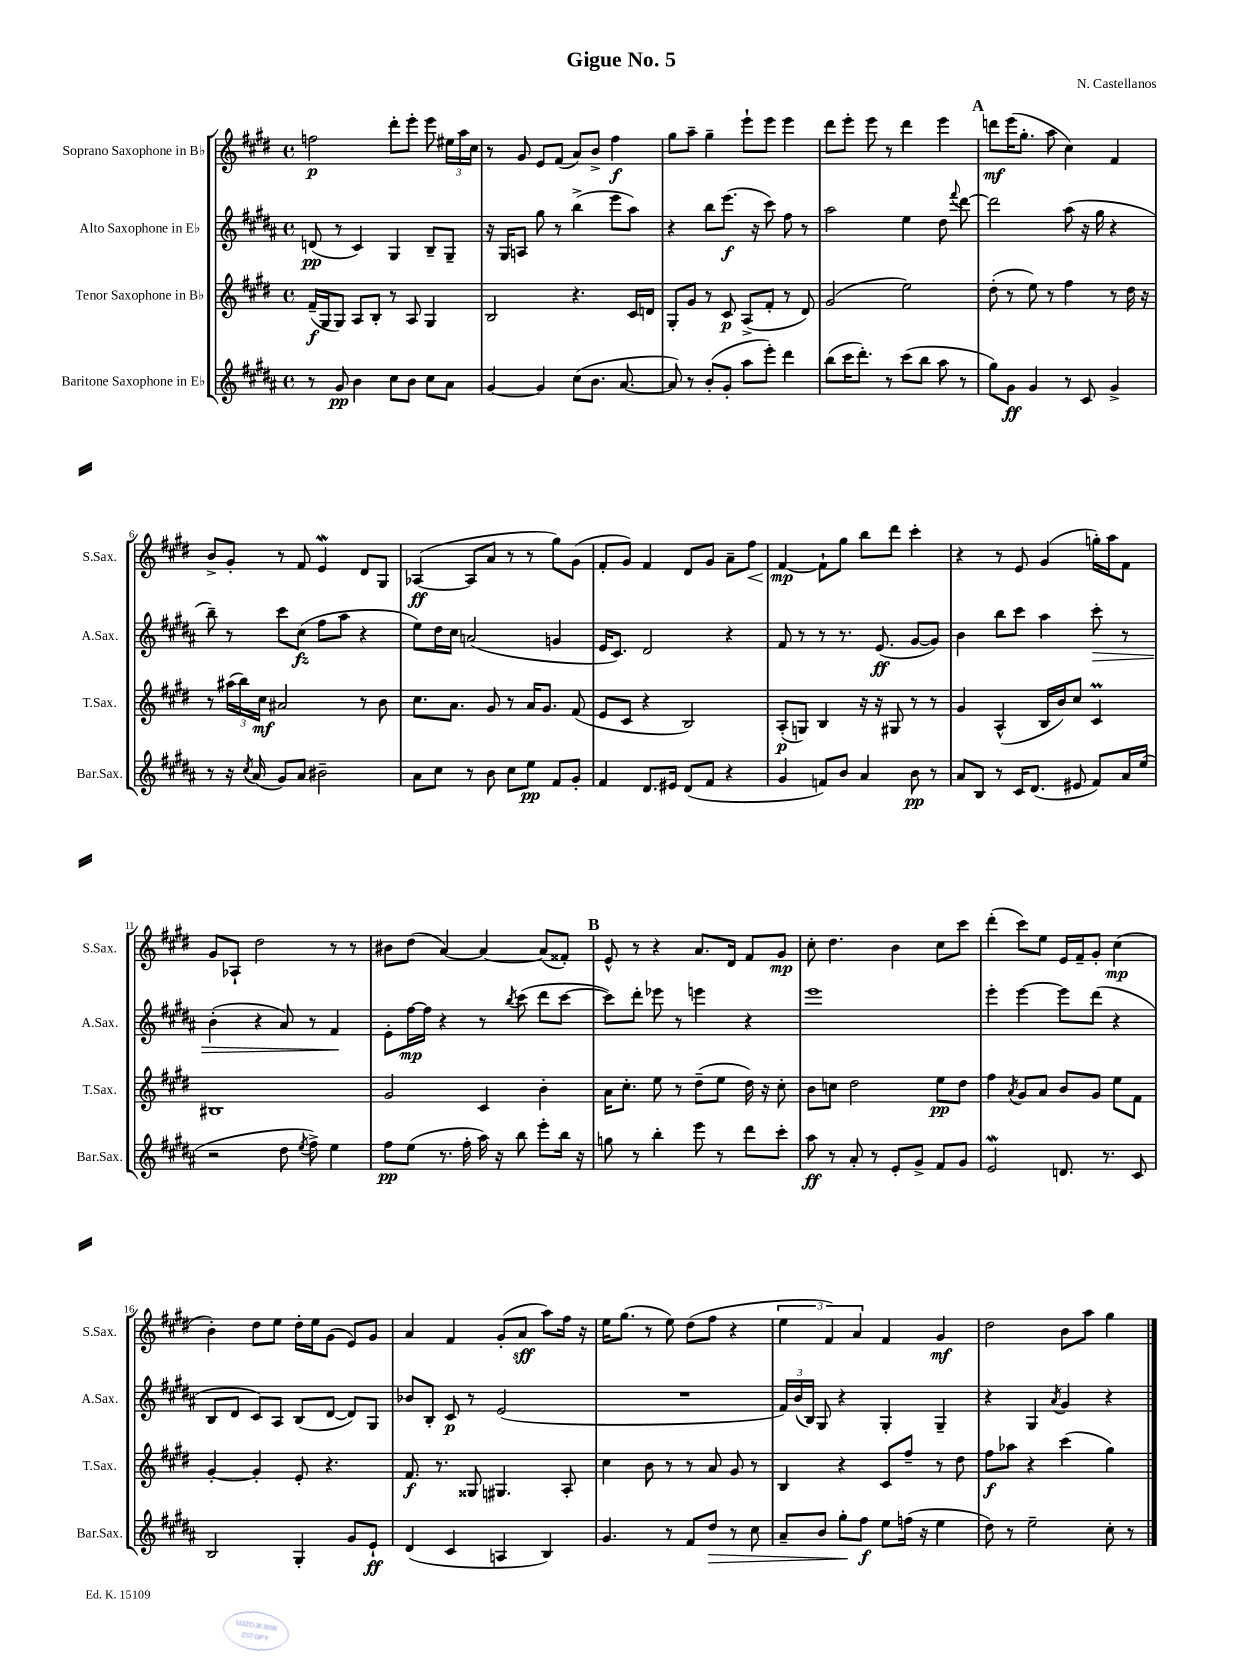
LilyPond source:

\header { title = "Gigue No. 5" composer = "N. Castellanos" }
<<
\new StaffGroup <<
\new Staff = "s0" \with { instrumentName = "Soprano Saxophone in Bb" shortInstrumentName = "S.Sax." } {
    \clef treble \key e \major \defaultTimeSignature \time 4/4
    \autoBeamOff f''2\p dis'''8[-. e'''8]-. e'''8 \tuplet 3/2 { eis''16[ a''16 cis''16] } |
    r8 gis'8 e'8[ fis'8]( a'8[) b'8]-> fis''4\f |
    gis''8[ a''8]-- gis''4-- e'''8[-! e'''8] e'''4 |
    dis'''8[ e'''8]-. e'''8 r8 dis'''4 e'''4 |
    \mark \markup { \bold "A" } d'''8[\mf e'''16( gis''8.]-. a''8 cis''4) fis'4 |
    b'8[-> gis'8]-. r8 fis'8 e'4\mordent dis'8[ gis8] |
    aes4~\ff( aes8[ a'8] r8 r8 gis''8[) gis'8]( |
    fis'8[-. gis'8]) fis'4 dis'8[ gis'8] a'8[-- fis''8]\< |
    fis'4~\mp\! fis'8[-! gis''8] b''8[ dis'''8] cis'''4-. |
    r4 r8 e'8 gis'4( g''16[-.) a''16 fis'8] |
    gis'8[ aes8]-! dis''2 r8 r8 |
    bis'8[ dis''8]( a'4~) a'4~ a'8[( fisis'8]-.) |
    \mark \markup { \bold "B" } e'8-^ r8 r4 a'8.[ dis'16] fis'8[ gis'8]\mp |
    cis''8-. dis''4. b'4 cis''8[ cis'''8] |
    dis'''4-.( cis'''8[) e''8] e'16[ fis'16-- gis'8]-. cis''4\mp( |
    b'4-.) dis''8[ e''8] dis''16[-. e''16 gis'8]( e'8[) gis'8] |
    a'4 fis'4 gis'8[-.( a'8]\sff a''8[) fis''16] r16 |
    e''16[ gis''8.]( r8 e''8) dis''8[( fis''8] r4 |
    \tuplet 3/2 { e''4 fis'4) a'4 } fis'4 gis'4\mf |
    dis''2 b'8[ a''8] gis''4 \bar "|." |
}
\new Staff = "s1" \with { instrumentName = "Alto Saxophone in Eb" shortInstrumentName = "A.Sax." } {
    \clef treble \key b \major \defaultTimeSignature \time 4/4
    \autoBeamOff d'8\pp( r8 cis'4) gis4 b8[-- gis8]-- |
    r16 gis16[ a8] gis''8 r8 b''4->( e'''8[ ais''8]) |
    r4 b''8[ e'''8.]\f( r16 cis'''8) fis''8 r8 |
    ais''2 e''4 dis''8 \appoggiatura { fis'''8 } dis'''8~ |
    \mark \markup { \bold "A" } dis'''2 ais''8( r16 gis''16 r4 |
    b''8--) r8 cis'''8[ cis''8]\fz( fis''8[ ais''8] r4 |
    e''8[) dis''16 cis''16] a'2( g'4 |
    e'16[ cis'8.]) dis'2 r4 |
    fis'8 r8 r8 r8. e'8.\ff( gis'8[~ gis'8]) |
    b'4 b''8[ cis'''8] ais''4 cis'''8-.\> r8 |
    b'4-.( r4 ais'8) r8 fis'4\! |
    e'8[-. fis''16~\mp fis''16] r4 r8 \acciaccatura { b''8 } cis'''8( dis'''8[ cis'''8]~ |
    \mark \markup { \bold "B" } cis'''8[) dis'''8]-. ees'''8 r8 e'''4 r4 |
    e'''1 |
    e'''4-. e'''4~ e'''8[ dis'''8]( r4 |
    b8[ dis'8] cis'8[) ais8] b8[( dis'8]~ dis'8[) gis8] |
    bes'8[ b8]-. cis'8\p r8 e'2( |
    R1 |
    \tuplet 3/2 { fis'16[) b'16( b16]) } gis8 r4 gis4-. gis4-- |
    r4 gis4 \acciaccatura { ais'8 } gis'4 r4 \bar "|." |
}
\new Staff = "s2" \with { instrumentName = "Tenor Saxophone in Bb" shortInstrumentName = "T.Sax." } {
    \clef treble \key e \major \defaultTimeSignature \time 4/4
    \autoBeamOff fis'16[--\f( gis16 gis8]) a8[ b8]-. r8 a8 gis4 |
    b2 r4. cis'16[ d'16] |
    gis8[-. gis'8] r8 cis'8\p a8[->( fis'8]-. r8 dis'8) |
    gis'2( e''2) |
    \mark \markup { \bold "A" } dis''8-.( r8 e''8) r8 fis''4 r8 dis''16 r16 |
    r8 \tuplet 3/2 { ais''16[( b''16) cis''16]\mf } ais'2 r8 b'8 |
    cis''8.[ a'8.] gis'8 r8 a'16[ gis'8.] fis'8( |
    e'8[ cis'8] r4 b2) |
    a8[-.\p( g8]) b4 r16 r16 gis8 r8 r8 |
    gis'4 a4-^( b16[ b'16) cis''8] cis'4\prall |
    bis1 |
    gis'2 cis'4 b'4-. |
    \mark \markup { \bold "B" } a'16[ cis''8.]-. e''8 r8 dis''8[--( e''8] dis''16) r16 cis''8-. |
    b'8[ c''8] dis''2 e''8[\pp dis''8] |
    fis''4 \acciaccatura { a'8 } gis'8[ a'8] b'8[ gis'8] e''8[ fis'8] |
    gis'4~-. gis'4-. e'8-. r4. |
    fis'8.\f r8. gisis8 gis4. a8-. |
    cis''4 b'8 r8 r8 a'8 gis'8 r8 |
    b4 r4 cis'8[ fis''8]-- r8 dis''8 |
    fis''8[\f aes''8] r4 cis'''4( gis''4) \bar "|." |
}
\new Staff = "s3" \with { instrumentName = "Baritone Saxophone in Eb" shortInstrumentName = "Bar.Sax." } {
    \clef treble \key b \major \defaultTimeSignature \time 4/4
    \autoBeamOff r8 gis'8\pp b'4 cis''8[ b'8] cis''8[ ais'8] |
    gis'4~ gis'4 cis''8[( b'8.] ais'8.~ |
    ais'8) r8 b'8[-.( gis'8]-. ais''8[ e'''8]-.) dis'''4 |
    b''8[( cis'''16 dis'''8.]-.) r8 cis'''8[( b''8] ais''8 r8 |
    \mark \markup { \bold "A" } gis''8[) gis'8]\ff gis'4 r8 cis'8 gis'4-> |
    r8 r16 \acciaccatura { cis''8 } ais'16( gis'8[) ais'8] bis'2-- |
    ais'8[ cis''8] r8 b'8 cis''8[ e''8]\pp fis'8[ gis'8]-. |
    fis'4 dis'8.[ eis'16] dis'8[( fis'8] r4 |
    gis'4 f'8[) b'8] ais'4 b'8\pp r8 |
    ais'8[ b8] r8 cis'16[ dis'8.]( eis'8 fis'8[) ais'16 e''16]( |
    r2 dis''8 \acciaccatura { e''8 } fis''8->) e''4 |
    fis''8[\pp e''8]( r8. fis''16-. ais''16) r16 b''8 e'''8[-. b''16] r16 |
    \mark \markup { \bold "B" } g''8 r8 b''4-. e'''8 r8 dis'''8[ cis'''8]-. |
    ais''8\ff r8 ais'8-. r8 e'8[-. gis'8]-> fis'8[ gis'8] |
    e'2\mordent d'8. r8. cis'8 |
    b2 gis4-. gis'8[ e'8]-!\ff |
    dis'4( cis'4 a4 b4) |
    gis'4. r8 fis'8[ dis''8]\> r8 cis''8 |
    ais'8[-- b'8] gis''8[-.\! fis''8]\f e''8[ f''16]( r16 e''4 |
    dis''8) r8 e''2-- cis''8-. r8 \bar "|." |
}
>>
>>
